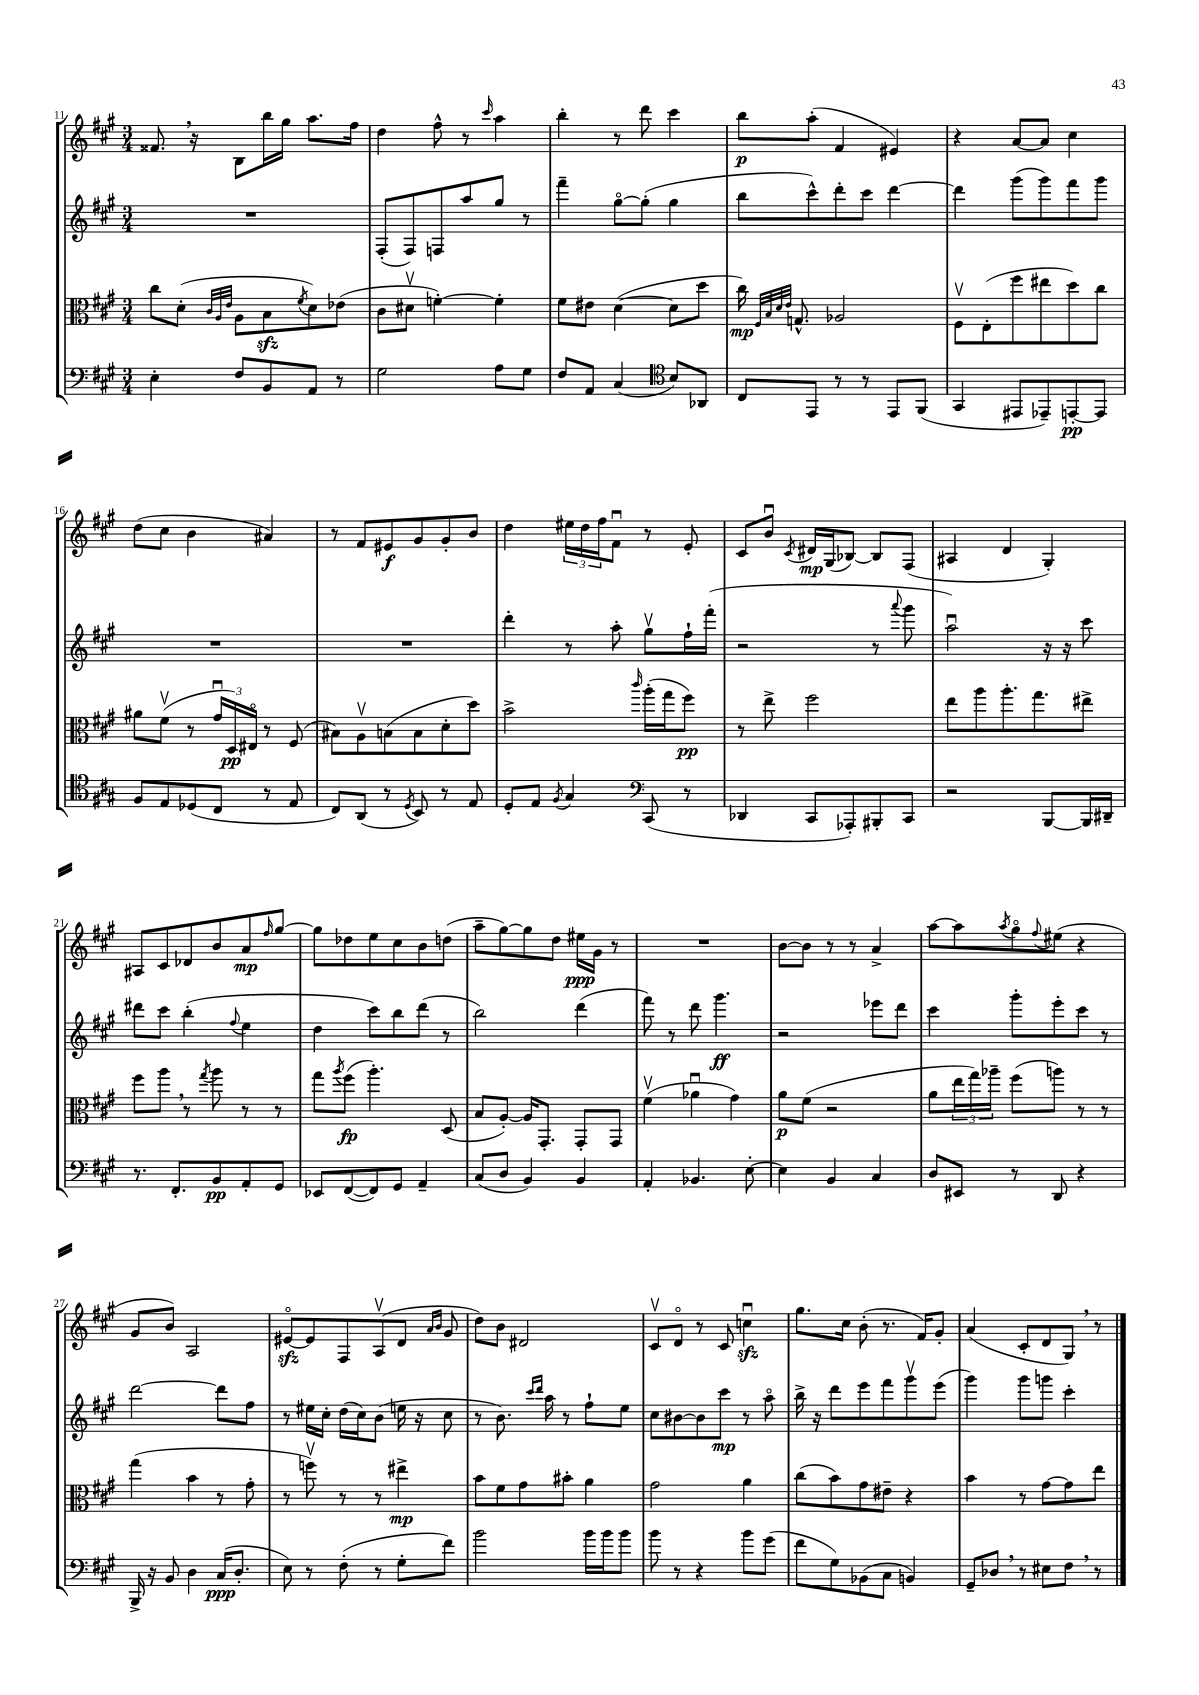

**kern	**kern	**kern	**kern
*staff4	*staff3	*staff2	*staff1
*clefF4	*clefC3	*clefG2	*clefG2
*k[f#c#g#]	*k[f#c#g#]	*k[f#c#g#]	*k[f#c#g#]
*M3/4	*M3/4	*M3/4	*M3/4
4E'	8cc#	2.r	8.f##
.	(8d'	.	.
.	.	.	16r
.	32qqc#	.	.
.	32qqA	.	.
.	32qqe	.	.
8F#	8A	.	8B
8BB	8B	.	16bb
.	.	.	16gg#
.	8qf#	.	.
8AA	8d)	.	8.aa
8r	(8e-	.	.
.	.	.	16ff#
=	=	=	=
2G#	8c#	(8F#'	4dd
.	8d#v	8F#)	.
.	[4f')	8F	8ff#^^
.	.	8aa	8r
.	.	.	16qqccc#
8A	4f']	8gg#	4aa
8G#	.	8r	.
=	=	=	=
8F#	8f#	4fff#~	4bb'
8AA	8e#	.	.
(4C#	([4d	[8gg#o	8r
.	.	(8gg#']	8ddd
*clefC4	*	*	*
8B)	8d]	4gg#	4ccc#
8AA-	8dd	.	.
=	=	=	=
8C#	16cc#)	8bb	8bb
.	32qqF#	.	.
.	32qqB	.	.
.	32qqd	.	.
.	32qqe	.	.
.	8.G^^	.	.
8EE	.	8ccc#^^)	(8aa'
8r	2A-	8ddd'	4f#
8r	.	8ccc#	.
8EE	.	[4ddd	4e#)
(8FF#	.	.	.
=	=	=	=
4GG#	8F#v	4ddd]	4r
.	(8E'	.	.
8EE#	8ff#	(8ggg#	[8a
8EE-~)	8ee#	8ggg#)	8a]
[8EE'	8dd)	8fff#	4cc#
8EE]	8cc#	8ggg#	.
=	=	=	=
8F#	8a#	2.r	(8dd
8E	(8f#v	.	8cc#
(8D-	8r	.	4b
8C#	24g#u	.	.
.	24D)	.	.
.	24E#o	.	.
8r	8r	.	4a#)
8E	(8F#	.	.
=	=	=	=
8C#)	8B#)	2.r	8r
(8AA	8Av	.	8f#
8r	(8B	.	8e#
8qD	.	.	.
8BB)	8B	.	8g#
8r	8d'	.	8g#'
8E	8dd)	.	8b
=	=	=	=
8D'	2b^	4ddd'	4dd
8E	.	.	.
8qF#	.	.	.
4G#	.	8r	24ee#
.	.	.	24dd
.	.	.	24ff#
.	.	8aa'	8f#u
*clefF4	*	*	*
.	16qqccc#	.	.
(8CC#	(16aa'	8gg#v	8r
.	16gg#	.	.
8r	8ff#)	16ff#`	8e'
.	.	(16fff#'	.
=	=	=	=
4DD-	8r	2r	8c#
.	8ee^	.	8bu
.	.	.	8qc#
8CC#	2ff#	.	16d#
.	.	.	(16G#
8AAA-')	.	.	[8B-)
8BBB#'	.	8r	8B-]
.	.	8qqaaa	.
8CC#	.	8ggg#	(8F#
=	=	=	=
2r	8ee	2aau)	4A#
.	8aa	.	.
.	8.aa'	.	4d
.	8.gg#	.	.
[8BBB	.	16r	4G#')
.	.	16r	.
16BBB]	8ee#^	8ccc#	.
16DD#~	.	.	.
=	=	=	=
8.r	8ff#	8ddd#	8A#
.	8aa	8ccc#	8c#
8.FF#'	.	.	.
.	8r	(4bb'	8d-
.	8qgg#	.	.
8BB	8aa	.	8b
.	.	8qqff#	.
8AA'	8r	4ee	8a
.	.	.	16qqff#
8GG#	8r	.	[8gg#
=	=	=	=
8EE-	8gg#	4dd	8gg#]
.	8qaa	.	.
([8FF#	(8ff#	.	8dd-
8FF#])	4.aa')	8ccc#)	8ee
8GG#	.	8bb	8cc#
4AA~	.	(8ddd	8b
.	(8D	8r	(8dd
=	=	=	=
(8C#	8B	2bb)	8aa~
8D	[8A')	.	[8gg#)
4BB)	16A]	.	8gg#]
.	8.GG#'	.	.
.	.	.	8dd
4BB	8GG#'	(4ddd	16ee#
.	.	.	16g#
.	8GG#	.	8r
=	=	=	=
4AA'	(4f#v	8fff#)	2.r
.	.	8r	.
4.BB-	4a-u	8ddd	.
.	.	4.ggg#	.
.	4g#)	.	.
[8E'	.	.	.
=	=	=	=
4E]	8a	2r	[8b
.	(8f#	.	8b]
4BB	2r	.	8r
.	.	.	8r
4C#	.	8eee-	4a^
.	.	8ddd	.
=	=	=	=
8D	8a	4ccc#	[8aa
8EE#	24ee	.	8aa]
.	24gg#)	.	.
.	24aa-~	.	.
.	.	.	8qaa
8r	(8ff#	8ggg#'	8gg#o
.	.	.	8qqff#
8DD	8aa)	8eee'	(8ee#
4r	8r	8ccc#	4r
.	8r	8r	.
=	=	=	=
16BBB^	(4gg#	[2ddd	8g#
16r	.	.	.
8BB	.	.	8b)
4D	4b	.	2A
(16C#	8r	8ddd]	.
8.D'	.	.	.
.	8g#'	8ff#	.
=	=	=	=
8E)	8r	8r	[8e#o
8r	8ffv)	16ee#	8e#]
.	.	16cc#'	.
(8F#'	8r	(16dd	8F#
.	.	16cc#)	.
8r	8r	(8b	(8Av
8G#'	4ee#^	16ee	8d
.	.	16r	.
.	.	.	16qqa
.	.	.	16qqb
8f#)	.	8cc#	8g#
=	=	=	=
2b	8b	8r	8dd)
.	8f#	8.b)	8b
.	8g#	.	2d#
.	.	16qqccc#	.
.	.	16qqddd	.
.	.	16aa	.
.	8b#'	8r	.
16b	4a	8ff#`	.
16b	.	.	.
8b	.	8ee	.
=	=	=	=
8b	2g#	8cc#	8c#v
8r	.	[8b#	8do
4r	.	8b#]	8r
.	.	8ccc#	8c#
8b	4a	8r	4ccu
(8g#	.	8aao	.
=	=	=	=
8f#	(8cc#	16bb^	8.gg#
.	.	16r	.
8G#)	8b)	8ddd	.
.	.	.	16cc#
(8BB-	8g#	8eee	(8b'
8C#	8e#~	8fff#	8.r
4BB)	4r	8ggg#v	.
.	.	.	16f#)
.	.	(8eee	8g#'
=	=	=	=
8GG#~	4b	4ggg#)	(4a
8D-	.	.	.
8r	8r	8ggg#	8c#'
8E#	[8g#	8ggg	8d
8F#	8g#]	4ccc#'	8G#)
8r	8ee	.	8r
==	==	==	==
*-	*-	*-	*-
